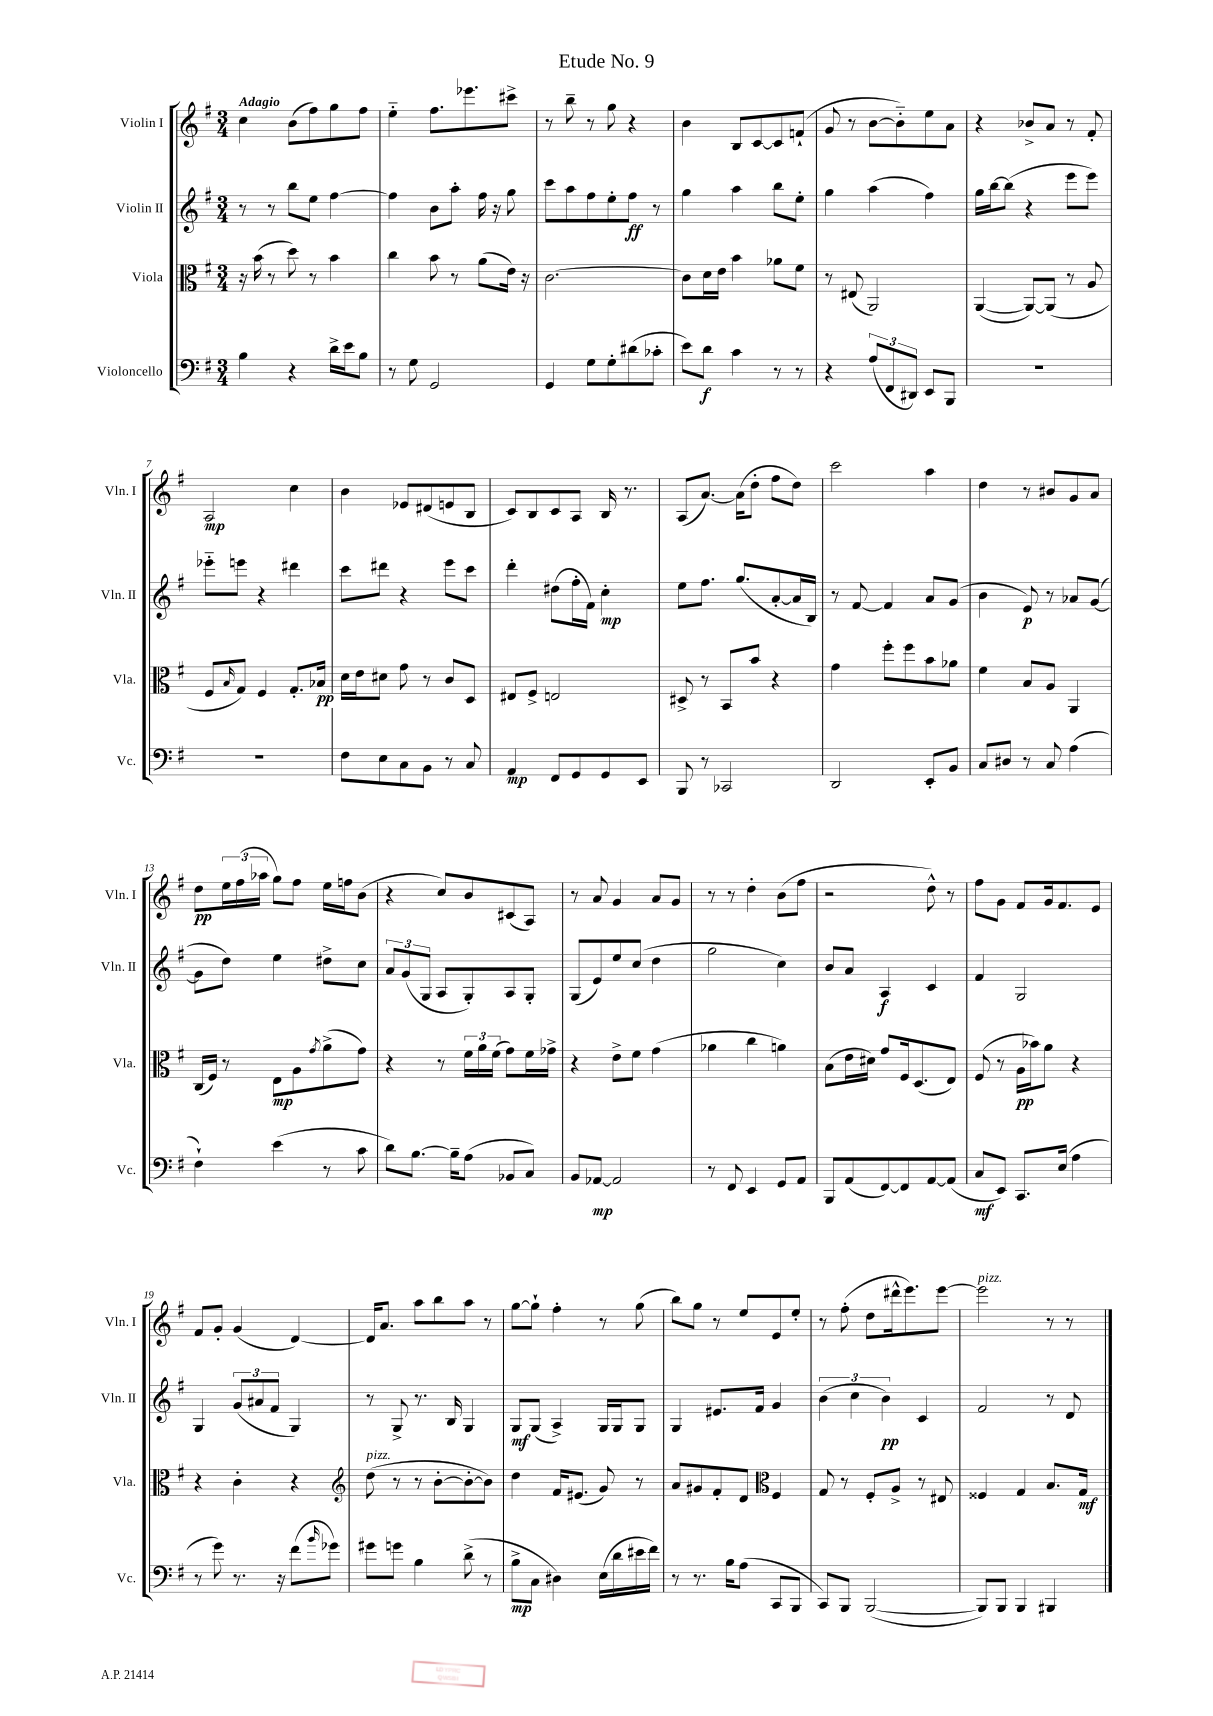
\header { title = "Etude No. 9" }
<<
\new StaffGroup <<
\new Staff = "s0" \with { instrumentName = "Violin I" shortInstrumentName = "Vln. I" } {
    \clef treble \key g \major \numericTimeSignature \time 3/4 \tempo "Adagio"
    c''4 b'8( fis''8) g''8 fis''8 |
    e''4-_ fis''8. ees'''8. cis'''8-> |
    r8 b''8-- r8 g''8 r4 |
    b'4 b8 c'8~ c'8 f'8-!( |
    g'8 r8 b'8~ b'8-_) e''8 a'8 |
    r4 bes'8-> a'8 r8 fis'8-. |
    a2\mp c''4 |
    b'4 ees'8 dis'8( e'8 b8 |
    c'8) b8 c'8 a8 b16 r8. |
    a8( a'8.~) a'16( d''8-. fis''8 d''8) |
    c'''2 a''4 |
    d''4 r8 bis'8 g'8 a'8 |
    d''8\pp \tuplet 3/2 { e''16 fis''16( aes''16 } g''8) fis''8 e''16 f''16 b'8( |
    r4 c''8) b'8 cis'8( a8) |
    r8 a'8 g'4 a'8 g'8 |
    r8 r8 d''4-. b'8( fis''8 |
    r2 d''8-^) r8 |
    fis''8 g'8 fis'8 g'16 fis'8. e'8 |
    fis'8 g'8-. g'4( d'4~) |
    d'16 a'8. a''8 b''8 a''8 r8 |
    g''8~ g''8-! fis''4-. r8 g''8( |
    b''8) g''8 r8 e''8 e'8 e''8-. |
    r8 fis''8-.( d''8 dis'''16-^ e'''8.) e'''8~ |
    e'''2^\markup { \italic "pizz." } r8 r8 \bar "|." |
}
\new Staff = "s1" \with { instrumentName = "Violin II" shortInstrumentName = "Vln. II" } {
    \clef treble \key g \major \numericTimeSignature \time 3/4
    r8 r8 b''8 e''8 fis''4~ |
    fis''4 b'8 a''8-. fis''16 r16 g''8 |
    c'''8 a''8 fis''8 e''8-. fis''8\ff r8 |
    g''4 a''4 b''8 e''8-. |
    g''4 a''4( fis''4) |
    g''16 b''16~ b''8( r4 e'''8 e'''8) |
    ees'''8-_ e'''8 r4 dis'''4 |
    c'''8 dis'''8 r4 e'''8 c'''8 |
    d'''4-. dis''8( fis''16-. fis'16) c''4-.\mp |
    e''8 fis''8. g''8.( a'8~-. a'16 b16) |
    r8 fis'8~ fis'4 a'8 g'8( |
    b'4 e'8\p) r8 aes'8 g'8~( |
    g'8 d''8) e''4 dis''8-> c''8 |
    \tuplet 3/2 { a'8 g'8( g8 } a8 g8-.) a8 g8-. |
    g8( e'8) e''8 c''8( d''4 |
    g''2 c''4) |
    b'8 a'8 a4\f c'4 |
    fis'4 g2 |
    g4 \tuplet 3/2 { g'8( ais'8 fis'8 } g4) |
    r8 g8-> r8. b16 g4 |
    g8\mf g8( a4->) g16 g16 g8 |
    g4 eis'8. fis'16 g'4 |
    \tuplet 3/2 { b'4( c''4 b'4\pp) } c'4 |
    fis'2 r8 d'8 \bar "|." |
}
\new Staff = "s2" \with { instrumentName = "Viola" shortInstrumentName = "Vla." } {
    \clef alto \key g \major \numericTimeSignature \time 3/4
    r16 b'16( r8 d''8) r8 b'4 |
    c''4 b'8 r8 a'8( e'16) r16 |
    c'2.~ |
    c'8 d'16 e'16 b'4 aes'8 fis'8 |
    r8 eis8( a,2) |
    a,4~( a,8~) a,8( r8 a8 |
    fis8 \grace { b16 } g8) fis4 g8.-. bes16\pp |
    d'16 e'16 dis'8 g'8 r8 c'8 d8 |
    eis8 fis8-> e2 |
    dis8-> r8 b,8 b'8 r4 |
    g'4 fis''8-. fis''8 b'8 aes'8 |
    fis'4 b8 a8 a,4 |
    c16( fis16) r8 e8\mp a8 \acciaccatura { g'8 } a'8->( g'8) |
    r4 r8 \tuplet 3/2 { fis'16 a'16 fis'16( } g'8) fis'16 ges'16-> |
    r4 e'8-> fis'8 g'4( |
    aes'4 c''4 a'4) |
    b8( e'16 dis'16) g'8 fis16 d8.( e8) |
    fis8( r8 a16\pp bes'16) a'8 r4 |
    r4 c'4-. r4 |
    \clef treble d''8^\markup { \italic "pizz." }( r8 r8 b'8~-. b'8~-. b'8) |
    d''4 fis'16 eis'8.( g'8) r8 |
    a'8 gis'8 fis'8-. d'8 \clef alto fis4 |
    g8 r8 fis8-. a8-> r8 eis8 |
    fisis4 g4 b8. g16\mf \bar "|." |
}
\new Staff = "s3" \with { instrumentName = "Violoncello" shortInstrumentName = "Vc." } {
    \clef bass \key g \major \numericTimeSignature \time 3/4
    b4 r4 d'16-> e'16 b8 |
    r8 g8 g,2 |
    g,4 g8 g8-. dis'8( ces'8-. |
    e'8) d'8\f c'4 r8 r8 |
    r4 \tuplet 3/2 { a8( fis,8 dis,8) } e,8 b,,8 |
    R2. |
    R2. |
    fis8 e8 c8 b,8 r8 c8 |
    a,4\mp fis,8 g,8 g,8 e,8 |
    b,,8 r8 ces,2 |
    d,2 e,8-. b,8 |
    c8 dis8 r8 c8 a4( |
    fis4-!) e'4( r8 c'8 |
    d'8) b8.~ b16-- a8( bes,8 c8) |
    b,8 aes,8~\mp aes,2 |
    r8 fis,8 e,4 g,8 a,8 |
    b,,8 a,8( fis,8~) fis,8 a,8~ a,8( |
    c8\mf e,8) c,8. e16( a4 |
    r8 g'8) r8. r16 fis'8( \grace { b'16 } ges'8) |
    gis'8 g'8 b4 d'8->( r8 |
    b8->\mp c8 dis4) e16( d'16 eis'16 fis'16) |
    r8 r8. b16 a8( c,8 b,,8 |
    c,8) b,,8 b,,2~( |
    b,,8) b,,8 b,,4 bis,,4 \bar "|." |
}
>>
>>
